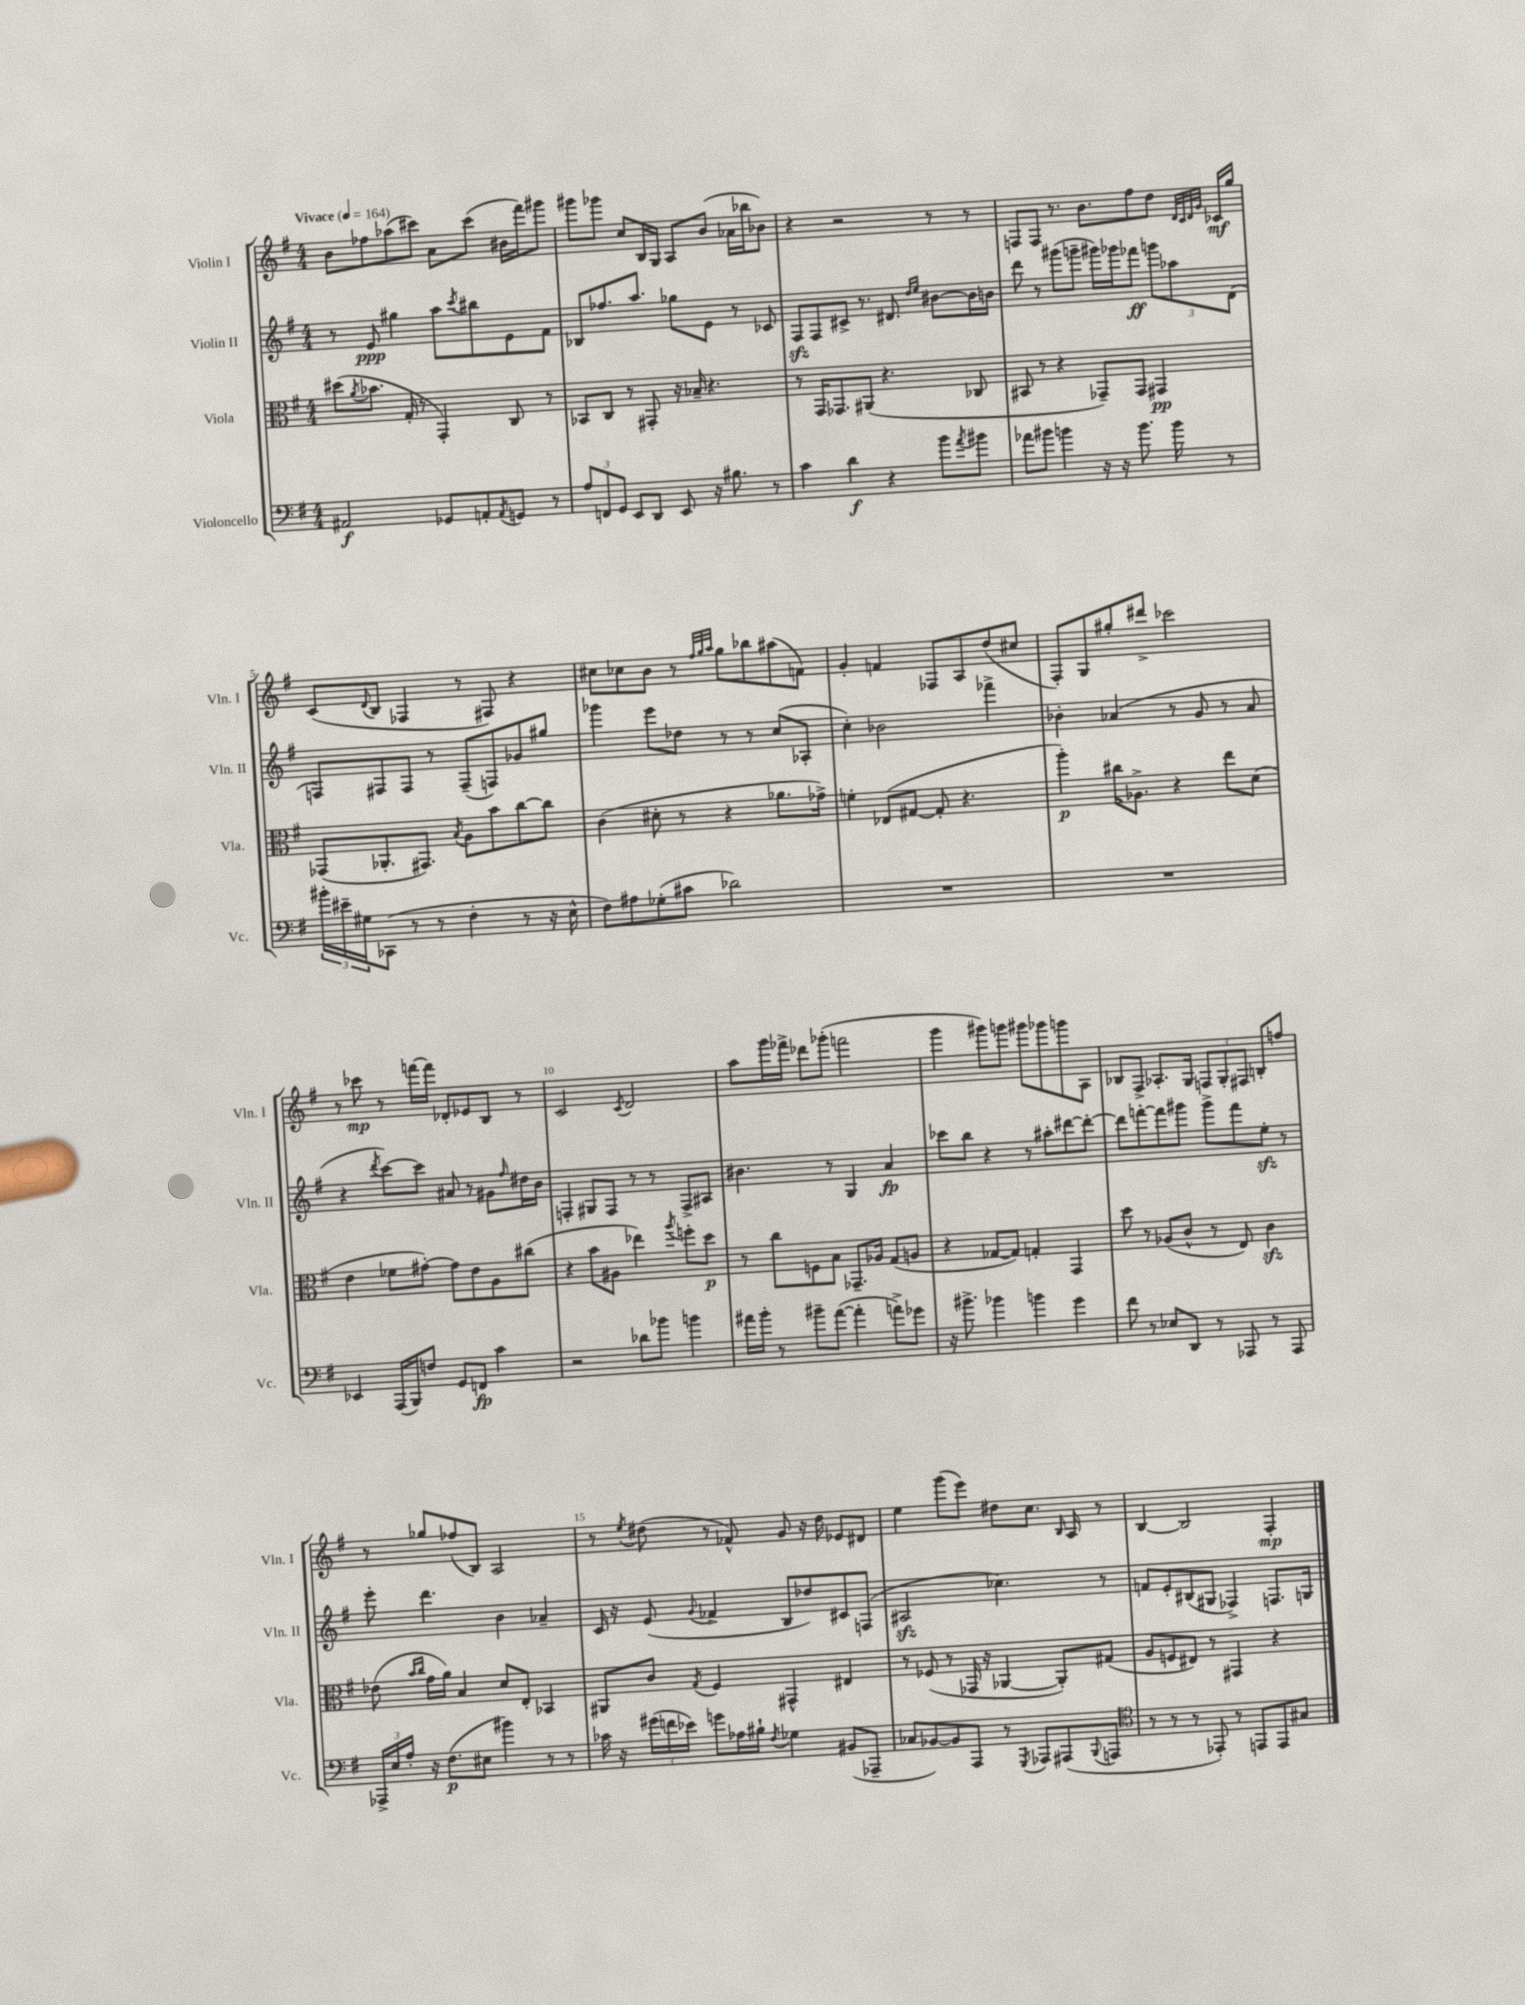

**kern	**dynam	**kern	**dynam	**kern	**dynam	**kern	**dynam
*part4	*part4	*part3	*part3	*part2	*part2	*part1	*part1
*staff4	*staff4	*staff3	*staff3	*staff2	*staff2	*staff1	*staff1
*I"Violoncello	*	*I"Viola	*	*I"Violin II	*	*I"Violin I	*
*I'Vc.	*	*I'Vla.	*	*I'Vln. II	*	*I'Vln. I	*
*clefF4	*	*clefC3	*	*clefG2	*	*clefG2	*
*k[f#]	*	*k[f#]	*	*k[f#]	*	*k[f#]	*
*M4/4	*	*M4/4	*	*M4/4	*	*M4/4	*
*MM164	*	*MM164	*	*MM164	*	*MM164	*
=1	=1	=1	=1	=1	=1	=1	=1
!	!	!	!	!	!	!LO:TX:a:B:t=Vivace	!
2AA#X/	f	(8dd#X\L	.	8r	.	8b\L	.
.	.	8qa/	.	.	.	.	.
.	.	8.b-X\J	.	8e/	ppp	8ff-X\	.
.	.	.	.	4gg#X\	.	(8aa-X\	.
.	.	16G'/	.	.	.	.	.
.	.	8r	.	.	.	8ccc#X\J)	.
8GG-X/L	.	4GG'/)	.	8aa\L	.	8a\L	.
.	.	.	.	8qccc/	.	.	.
8AAn'/	.	.	.	8bb#X\	.	(8ccc#\J	.
8qAA/	.	.	.	.	.	.	.
8GGn/J	.	8C/	.	8e\	.	16b#X\LL	.
.	.	.	.	.	.	16fff#\J)	.
8r	.	8r	.	8f#\J	.	8ggg#X\J	.
=2	=2	=2	=2	=2	=2	=2	=2
12A/L	.	8BB-X/L	.	8B-X/L	.	8ggg#X\L	.
12FFn/	.	.	.	.	.	.	.
.	.	8C/J	.	8.ff-X/	.	8ggg-X\J	.
12GG/J	.	.	.	.	.	.	.
8EE/L	.	8r	.	.	.	8cc/L	.
.	.	.	.	8.aa/J	.	.	.
8DD/J	.	8GG#X'/	.	.	.	16B/L	.
.	.	.	.	.	.	16G/JJ	.
8EE/	.	16r	.	8gg-X\L	.	8A/L	.
.	.	16B-X~/	.	.	.	.	.
16r	.	4.r	.	8e\J	.	(8b/J	.
8.B#X\	.	.	.	.	.	.	.
.	.	.	.	8r	.	16a-X\LL	.
.	.	.	.	.	.	16bb-X\J	.
8r	.	.	.	8c-X/	.	8b-X\J)	.
=3	=3	=3	=3	=3	=3	=3	=3
4c\	.	8r	.	8F#zz/L	.	4r	.
.	.	16GG/KL	.	8F#/	.	.	.
.	.	8.GG-X/	.	.	.	.	.
4d\	f	.	.	8c#X^/J	.	2r	.
.	.	(8AA#X/J	.	8.r	.	.	.
4r	.	4.r	.	.	.	.	.
.	.	.	.	8.d#X/	.	.	.
.	.	.	.	16qqdd/LL	.	.	.
.	.	.	.	16qqee/JJ	.	.	.
8b\L	.	.	.	[8b#X\L	.	8r	.
8qa/	.	.	.	.	.	.	.
8b#X\J	.	8C-X/	.	16b#\L]	.	8r	.
.	.	.	.	16bn\JJ	.	.	.
=4	=4	=4	=4	=4	=4	=4	=4
8a-X\L	.	8BB#X/	.	8ddd\	.	8Fn/L	.
8b#X\J	.	8r	.	8r	.	8F/J	.
4bn\	.	4r	.	(8ggg#X\L	.	8.r	.
.	.	.	.	8gggn~\J	.	.	.
.	.	.	.	.	.	8.b\L	.
16r	.	8GG-X~/L)	.	16ggg#X\LL)	.	.	.
16r	.	.	.	16ggg-X\J	.	.	.
8.b\	.	8GG-/J	.	8fff-X\J	ff	8ff#\	.
.	.	4GG#X/	pp	12gggn\L	.	8dd\J	.
16b\	.	.	.	.	.	.	.
.	.	.	.	12aa-X\	.	.	.
.	.	.	.	.	.	32qqd/LLL	.
.	.	.	.	.	.	32qqc/	.
.	.	.	.	.	.	32qqd/	.
.	.	.	.	.	.	32qqg/JJJ	.
8r	.	.	.	.	.	16c-X/LL	mf
.	.	.	.	(12d\J	.	.	.
.	.	.	.	.	.	16gg/JJ	.
!!LO:LB:g=z
=5	=5	=5	=5	=5	=5	=5	=5
24b#X'\LL	.	(8GG-X/L	.	8Fn/L)	.	(8c/L	.
24e#X~\	.	.	.	.	.	.	.
24G#X\J	.	.	.	.	.	.	.
.	.	.	.	.	.	8qqd/	.
(8CC-X\J	.	8.AA-X'/	.	8F#X/	.	8B/J	.
8r	.	.	.	8F#/J	.	4F-X/	.
.	.	8.GG#X/J)	.	.	.	.	.
8r	.	.	.	8r	.	.	.
.	.	8qB/	.	.	.	.	.
4F#'\	.	8A\L	.	(8F#~/L	.	8r	.
.	.	8b\	.	8Fn/)	.	8F#X/)	.
8r	.	[8cc\	.	8g-X/	.	4r	.
16r	.	8cc\J]	.	8gg#X/J	.	.	.
16E^^\	.	.	.	.	.	.	.
=6	=6	=6	=6	=6	=6	=6	=6
8F#\L)	.	(4c\	.	4ggg-X\	.	8cc#X\L	.
8A#X\	.	.	.	.	.	8cc-X\	.
(8G-X'\	.	8d#X'\	.	8eee\L	.	8b\J	.
8c#X\J	.	8r	.	8dd-X\J	.	8r	.
.	.	.	.	.	.	32qqff#/LLL	.
.	.	.	.	.	.	32qqgg/	.
.	.	.	.	.	.	32qqaa/JJJ	.
2d-X\)	.	4r	.	8r	.	8gg\L	.
.	.	.	.	8r	.	8bb-X\	.
.	.	8.a-X\L	.	(8cc/L	.	(8aa#X\	.
.	.	.	.	8A-X'/J	.	8fn\J)	.
.	.	16g-X^\Jk)	.	.	.	.	.
=7	=7	=7	=7	=7	=7	=7	=7
1r	.	4fn'\	.	4cc'\)	.	4g'/	.
.	.	(8E-X/L	.	2b-X\	.	4fn/	.
.	.	[8G#X/J	.	.	.	.	.
.	.	8G#'/]	.	.	.	8F-X/L	.
.	.	4.r	.	.	.	8A/	.
.	.	.	.	4fff-X^\	.	(8dd/	.
.	.	.	.	.	.	8cc#X/J	.
=8	=8	=8	=8	=8	=8	=8	=8
1r	.	4aa'\)	p	4b-X'\	.	8F#'/L)	.
.	.	.	.	.	.	8G/	.
.	.	16cc#X\KL	.	(4a-X/	.	8gg#X'/	.
.	.	8.A-X^\J	.	.	.	.	.
.	.	.	.	.	.	8ddd#X^/J	.
.	.	4r	.	8r	.	2ccc-X\	.
.	.	.	.	8g/	.	.	.
.	.	8ee\L	.	8r	.	.	.
.	.	(8d\J	.	8a-/	.	.	.
!!LO:LB:g=z
=9	=9	=9	=9	=9	=9	=9	=9
4EE-X/	.	4e\	.	4r	.	8r	.
.	.	.	.	.	.	8ccc-X\	mp
.	.	.	.	8qddd/	.	.	.
(16AAA/LL	.	8f-X\L	.	[8ccc\L)	.	8r	.
16BBB/J)	.	.	.	.	.	.	.
8Fn/J	.	[8g#X'\J)	.	8ccc\J]	.	[16fffn\LL	.
.	.	.	.	.	.	16fff\JJ]	.
8GG/L	.	8g#\L]	.	8a#X/	.	8d-X'/L	.
8FFn/J	fp	8e\	.	8r	.	8e-X/	.
4c\	.	8A\	.	8g#X\L	.	8B/J	.
.	.	.	.	16qqff#/	.	.	.
.	.	(8cc#X\J	.	16dd#X\L	.	8r	.
.	.	.	.	16b\JJ	.	.	.
=10	=10	=10	=10	=10	=10	=10	=10
2r	.	4r	.	4Fn'/	.	2c/	.
.	.	8b\L	.	8G#X/L	.	.	.
.	.	8A#X\J	.	8F/J	.	.	.
.	.	.	.	.	.	8qc/	.
8d-X\L	.	4ee-X\)	.	8r	.	2d/	.
8b-X\J	.	.	.	8r	.	.	.
.	.	8qaa/	.	.	.	.	.
4bn\	.	8ffn'\L	.	8F^/L	.	.	.
.	.	8dd\J	p	8A#X/J	.	.	.
=11	=11	=11	=11	=11	=11	=11	=11
16a#X\LL	.	8r	.	4.b#X\	.	8aa\L	.
16b'\JJ	.	.	.	.	.	.	.
8r	.	8cc\L	.	.	.	16ggg\L	.
.	.	.	.	.	.	16fff-X^\JJ	.
8b#X~\L	.	8Fn\	.	.	.	8ddd-X\L	.
([8a#\J	.	8B\J	.	8r	.	(8ggg-X'\J	.
4a#'\]	.	8.GG-X~/L	.	4G/	.	2fffn\	.
.	.	16A-X/Jk	.	.	.	.	.
8an^\L)	.	(8G/L	.	4a/	fp	.	.
8g-X\J	.	8An/J	.	.	.	.	.
=12	=12	=12	=12	=12	=12	=12	=12
16r	.	4r	.	8ccc-X\L	.	4ggg\	.
8.b#X^\	.	.	.	.	.	.	.
.	.	.	.	8bb\J	.	.	.
4b-X\	.	[8G-X/L	.	4r	.	8ggg#X\L)	.
.	.	8G-/J])	.	.	.	8gggn\J	.
4bn\	.	4Gn'/	.	8r	.	8ggg#X\L	.
.	.	.	.	8aa#X'\L	.	8ggg-X\	.
4g\	.	4GG/	.	[8ddd#X\	.	8gggn\	.
.	.	.	.	8ddd#'\J_	.	8A\J	.
=13	=13	=13	=13	=13	=13	=13	=13
8f#\	.	8dd\	.	8ddd#\L]	.	8B-X/L	.
8r	.	8r	.	[8fffn'\	.	8F#^/J	.
8E-X/L	.	(8A-X/L	.	8fff\]	.	8.A-X'/L	.
8DD/J	.	8c^^/J	.	8ggg#X\J	.	.	.
.	.	.	.	.	.	16G/Jk	.
8r	.	8r	.	8ggg#^\L	.	12Fn/L	.
.	.	.	.	.	.	12G'/	.
8AAA-X/	.	8E/)	.	8fff\	.	.	.
.	.	.	.	.	.	12F#X/J	.
8r	.	4czz\	.	8eezz'\J	.	8Bn'/L	.
8AAA-/	.	.	.	8r	.	8ffn/J	.
!!LO:LB:g=z
=14	=14	=14	=14	=14	=14	=14	=14
24AAA-X^/LL	.	(8e-X\	.	8eee'\	.	8r	.
24E/	.	.	.	.	.	.	.
24A'/JJ	.	.	.	.	.	.	.
.	.	16qqb/LL	.	.	.	.	.
.	.	16qqcc/JJ	.	.	.	.	.
16r	.	16g\LL	.	4.ddd\	.	8gg-X/L	.
(8.F#\L	p	16a\JJ)	.	.	.	.	.
.	.	4B/	.	.	.	(8ff-X/	.
8E#X\J	.	.	.	.	.	8B/J)	.
4b#X\)	.	8d/L	.	4b\	.	2A/	.
.	.	8E'/J	.	.	.	.	.
8r	.	4BB-X/	.	4a-X~/	.	.	.
8r	.	.	.	.	.	.	.
=15	=15	=15	=15	=15	=15	=15	=15
16c-X\	.	8AA#X/L	.	16c/	.	8r	.
16r	.	.	.	16r	.	.	.
.	.	.	.	.	.	8qee/	.
(24g#X\LL	.	8c/J	.	(8e/	.	(8dd#X\	.
24fn\	.	.	.	.	.	.	.
24e-X\JJ)	.	.	.	.	.	.	.
.	.	8qG/	.	8qqg/	.	.	.
8gn\L	.	4F#/	.	4f-X^/	.	8r	.
16A-X\L	.	.	.	.	.	8f-X^^/)	.
16B#X`\JJ	.	.	.	.	.	.	.
8qF#/	.	.	.	.	.	.	.
4G-X\	.	4GG#X^^/	.	8B/L	.	8g/	.
.	.	.	.	8dd-X/)	.	16r	.
.	.	.	.	.	.	16dd#\	.
(8BB#X/L	.	4E#X/	.	8c#X/	.	8e-X/L	.
8AAA-X~/J	.	.	.	(8Fn/J	.	8d#X/J	.
=16	=16	=16	=16	=16	=16	=16	=16
8C-X/L	.	8r	.	2A#Xzz/	.	4ee\	.
[8BB-X/)	.	(8F-X/	.	.	.	.	.
8BB-/]	.	8r	.	.	.	(8ggg\L	.
8AAA/J	.	16GG-X/	.	.	.	8eee\J)	.
.	.	16r	.	.	.	.	.
8r	.	[4AA-X/	.	4.cc-X\)	.	8dd#X\L	.
8qGGG/	.	.	.	.	.	.	.
8AAA-X/L	.	.	.	.	.	8.cc\J	.
(8AAA#X/	.	8AA-'/L])	.	.	.	.	.
.	.	.	.	.	.	16qqB/	.
.	.	.	.	.	.	16A/	.
8qqBBB/	.	.	.	.	.	.	.
8AAAn/J	.	(8G#X/J	.	8r	.	8r	.
=17	=17	=17	=17	=17	=17	=17	=17
*clefC4	*	*	*	*	*	*	*
8r	.	8A/L	.	8fn/L	.	[4B/	.
8r	.	8Fn/	.	8e'/	.	.	.
8r	.	8E#X/J)	.	(8B#X/	.	2B/]	.
8EE-X'/)	.	8r	.	8G#X/J	.	.	.
8r	.	4GG#X/	.	4F-X^/)	.	.	.
8EEn/L	.	.	.	.	.	.	.
8EE/	.	4r	.	8.Fn/L	.	4F#'/	mp
8G#X/J	.	.	.	.	.	.	.
.	.	.	.	16Gn/Jk	.	.	.
==	==	==	==	==	==	==	==
*-	*-	*-	*-	*-	*-	*-	*-
